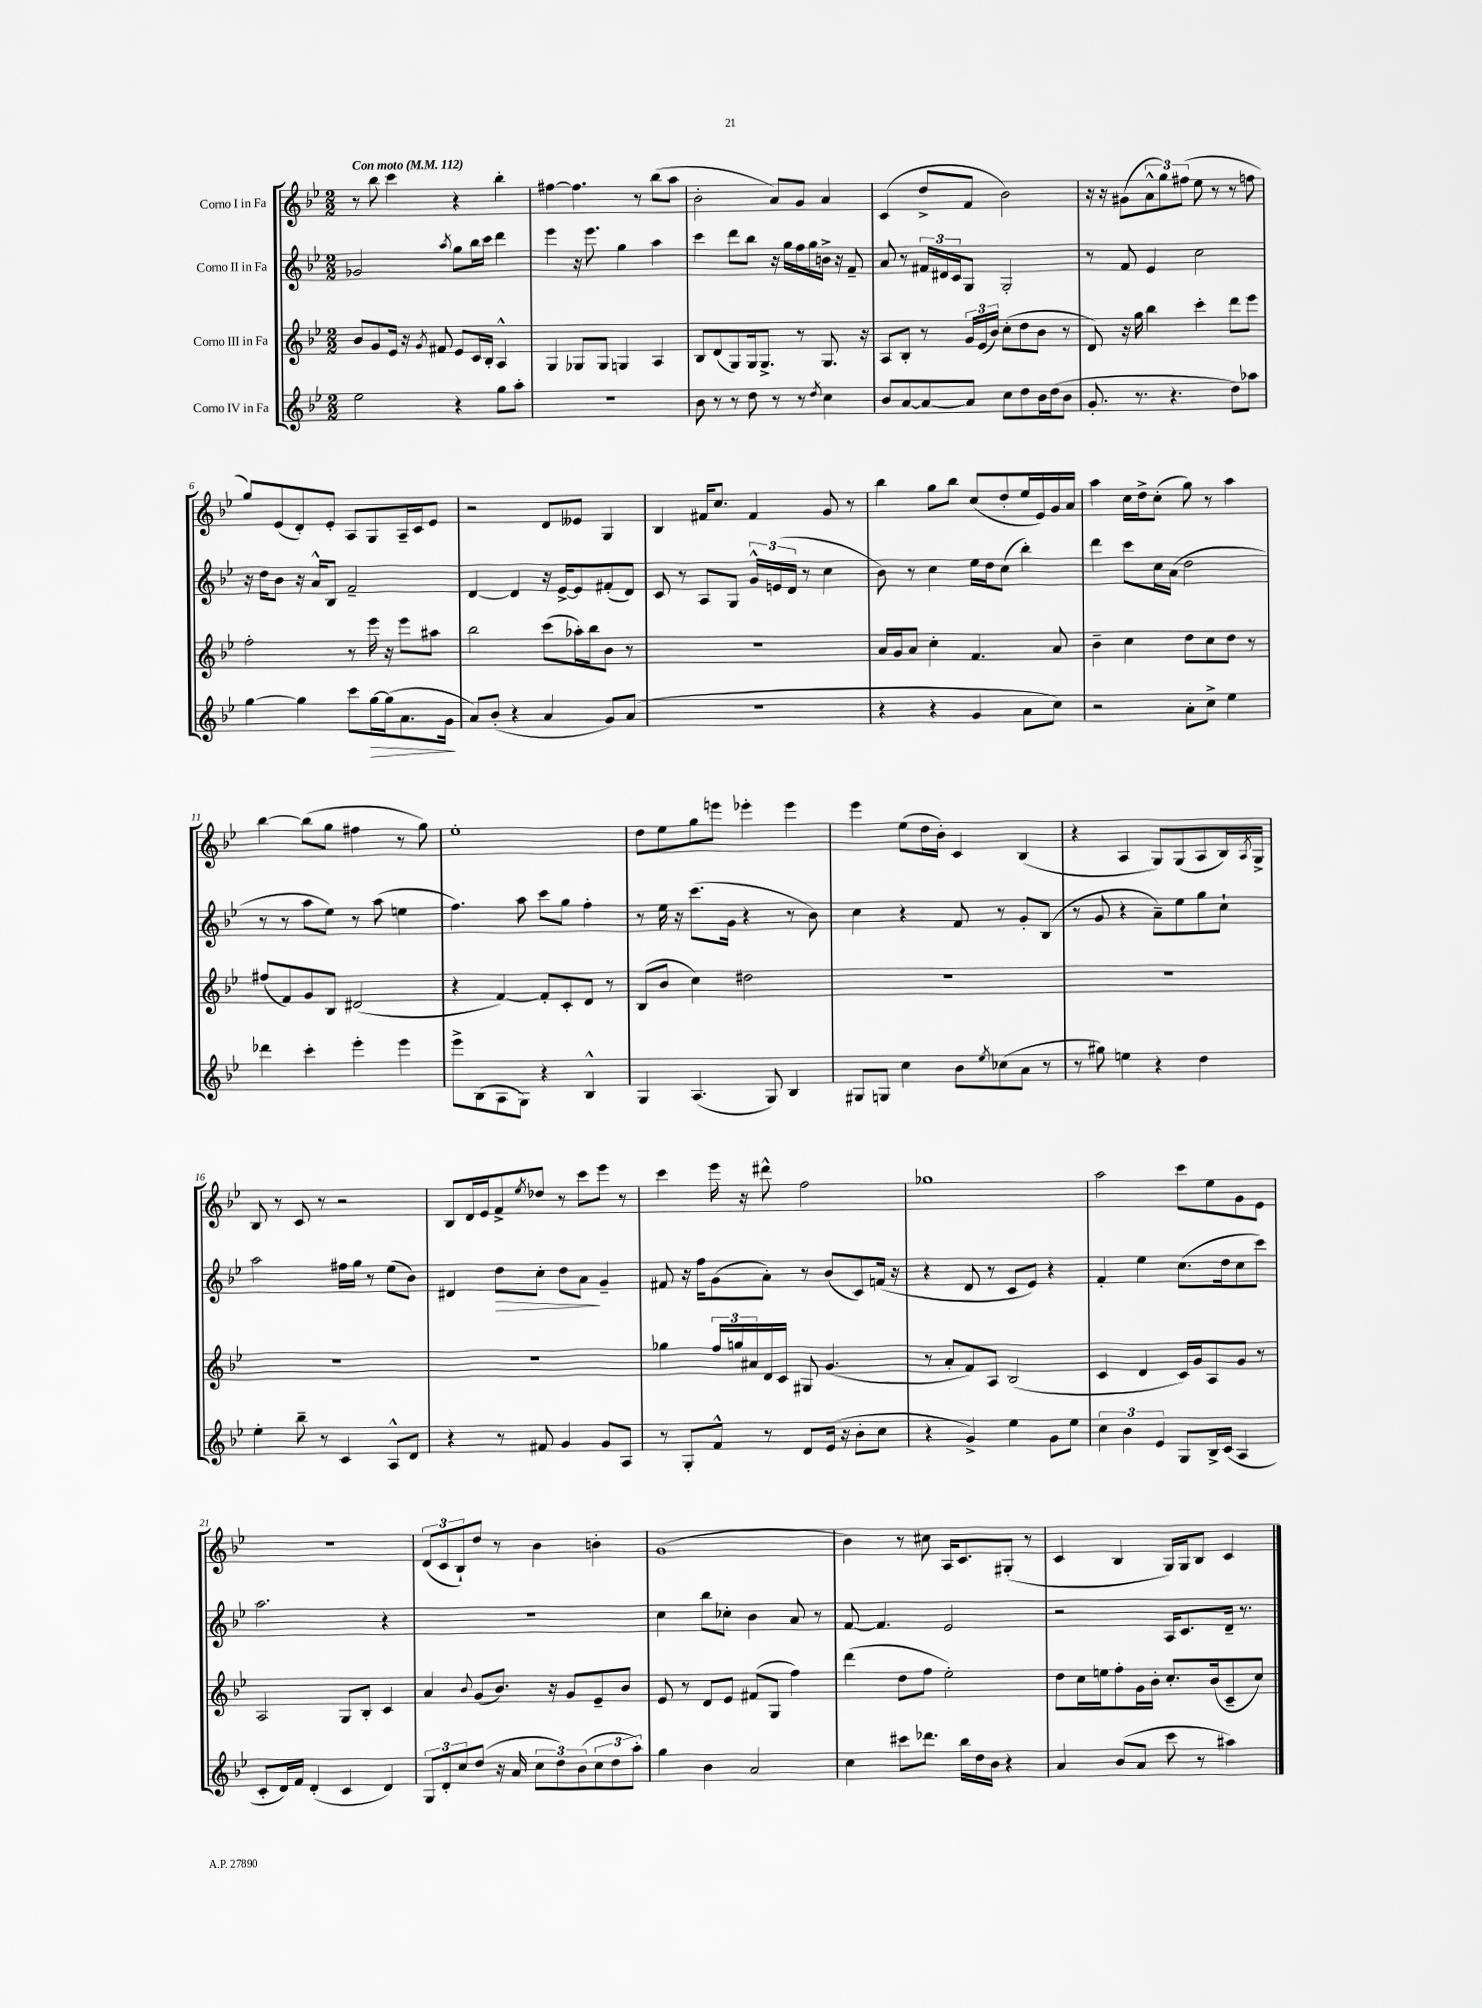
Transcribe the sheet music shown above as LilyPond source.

<<
\new StaffGroup <<
\new Staff = "s0" \with { instrumentName = "Corno I in Fa" } {
    \clef treble \key bes \major \numericTimeSignature \time 2/2 \tempo "Con moto" 4 = 112
    r8 bes''8 c'''4 r4 bes''4-. |
    fis''4~ fis''4. r8 bes''8( a''8 |
    bes'2-. a'8) g'8 a'4 |
    c'4( d''8-> f'8 bes'2) |
    r16 r16 gis'8( \tuplet 3/2 { a'8-^ g''8) fis''8( } ees''8 r8 r8 f''8 |
    g''8) ees'8( d'8-.) ees'8-. a8 g8 a16-- c'16 ees'8 |
    r2 d'8 eeses'8 g4 |
    bes4 fis'16 c''8. fis'4 g'8 r8 |
    bes''4 g''8 bes''8 c''8( d''8-. ees''16 ees'16) g'16 a'16 |
    a''4 c''16 d''16-> c''8-.( g''8) r8 a''4 |
    bes''4~ bes''8( g''8 fis''4 r8 g''8) |
    ees''1-. |
    d''8 ees''8 g''8 e'''8 ees'''4-. ees'''4 |
    ees'''4 ees''8( d''16 bes'16-.) c'4 bes4( |
    r4 a4 g8) g8( a8 bes16) \acciaccatura { a8 } g16-> |
    bes8 r8 c'8 r8 r2 |
    bes8 d'16 ees'16 f'8-> \acciaccatura { ees''8 } des''8 r8 c'''8 ees'''8 r8 |
    c'''4 ees'''16 r16 dis'''8-^ f''2 |
    ges''1 |
    a''2 c'''8 ees''8 g'8 ees'8 |
    R1 |
    \tuplet 3/2 { d'8( c'8 bes8-!) } d''8 r8 bes'4 b'4-. |
    g'1( |
    bes'4) r8 cis''8 a16 c'8. gis8-.( r8 |
    c'4 bes4 g16) g16 bes8 c'4 \bar "|." |
}
\new Staff = "s1" \with { instrumentName = "Corno II in Fa" } {
    \clef treble \key bes \major \numericTimeSignature \time 2/2
    ges'2 \acciaccatura { a''8 } g''8 bes''16 c'''16 d'''4 |
    ees'''4 r16 ees'''8. g''4 a''4 |
    c'''4 d'''8 bes''8 r16 g''16 f''16 g''16 b'16-> r16 f'8-- |
    a'8 r8 \tuplet 3/2 { fis'16 dis'16 c'16 } g8 g2-. |
    r8 f'8 ees'4 c''2 |
    r16 d''16 bes'8 r16 a'16-^ bes8 f'2-- |
    d'4~ d'4 r16 ees'16~-> ees'8 fis'8-.( d'8) |
    c'8 r8 a8 g8 \tuplet 3/2 { g'16-^ e'16( d'16 } r8 c''4 |
    bes'8) r8 c''4 ees''16 d''16 c''8( bes''4-.) |
    d'''4 c'''8 c''16 a'16( d''2 |
    r8 r8 a''8 ees''8) r8 a''8( e''4 |
    f''4.) a''8 c'''8 g''8 f''4-. |
    r8 ees''16 r16 c'''8.( g'16 r4 r8 bes'8) |
    c''4 r4 f'8 r8 g'8-. bes8( |
    r8 g'8 r4 a'8--) ees''8 g''8 c''8-! |
    a''2 fis''16 g''16 r8 ees''8( bes'8) |
    dis'4 d''8\> c''8-. d''8 a'8\! g'4-- |
    fis'8 r16 f''16 g'8( a'8-.) r8 bes'8( c'8) f'16( r16 |
    r4 d'8 r8 c'8 ees'8) r4 |
    f'4-. ees''4 c''8.( d''16 c''8 c'''8) |
    a''2. r4 |
    r1 |
    c''4 bes''8 ces''8-. bes'4 a'8 r8 |
    f'8~ f'4. ees'2 |
    r2 a16 c'8. d'16-- r8. \bar "|." |
}
\new Staff = "s2" \with { instrumentName = "Corno III in Fa" } {
    \clef treble \key bes \major \numericTimeSignature \time 2/2
    bes'8 g'8 ees'16 r16 \acciaccatura { g'8 } fis'8 ees'8 c'16 bes16-. a4-^ |
    g4 ges8 ges8 g4 a4 |
    bes8 d'8( g8) g16 g8.-> r8 g8. r16 |
    a8 bes8-. r8 \tuplet 3/2 { g'16 ees'16( bes'16) } c''8-.( d''8 bes'8 r8 |
    d'8) r16 g''16 bes''4 c'''4-. d'''8 ees'''8 |
    f''2-. r8 ees'''16 r16 ees'''8 ais''8 |
    bes''2 c'''8( aes''16-.) bes''16 bes'8 r8 |
    R1 |
    a'16 g'16 a'8 c''4-. f'4. a'8 |
    bes'4-- c''4 d''8 c''8 d''8 r8 |
    fis''8( f'8) g'8 bes8 dis'2( |
    r4 f'4~) f'8-. c'8-. d'8 r8 |
    bes8( bes'8 c''4) dis''2 |
    R1 |
    R1 |
    R1 |
    R1 |
    ges''4 \tuplet 3/2 { f''16 g''16 ais'16 } d'16 c'16 gis8 g'4.( |
    r8 a'8-. f'8) a8 bes2( |
    c'4 d'4 c'16) g'16 a8 g'8 r8 |
    a2 g8 bes8-. c'4 |
    a'4 \appoggiatura { bes'8 } g'8( bes'8.) r16 g'8 ees'8-- bes'8 |
    ees'8 r8 d'8 ees'8 fis'8( g8 f''4) |
    d'''4( d''8 f''8 ees''2-.) |
    d''8 c''16 e''16 f''8-. g'16 bes'16-. c''8.-. bes'16( c'8-- c''8) \bar "|." |
}
\new Staff = "s3" \with { instrumentName = "Corno IV in Fa" } {
    \clef treble \key bes \major \numericTimeSignature \time 2/2
    ees''2 r4 g''8 a''8-. |
    R1 |
    bes'8 r8 r8 d''8 r8 r8 \acciaccatura { d''8 } c''4 |
    bes'8 a'8~ a'8~ a'8 c''8 d''8 bes'16 d''16( bes'8 |
    g'8.-. r8. r4. d''8) aes''8 |
    g''4~ g''4 c'''8 g''16~\> g''16( a'8. g'16\! |
    a'8) bes'8-.( r4 a'4 g'8) a'8( |
    R1 |
    r4 r4 g'4 a'8 c''8) |
    r2 a'8-. c''8-> ees''4 |
    des'''4 c'''4-. ees'''4-. ees'''4 |
    ees'''8-> bes8( a8 g8) r4 bes4-^ |
    g4 a4.( g8) bes4 |
    gis8 g8 c''4 bes'8 \acciaccatura { ees''8 } ces''8( a'8 r8 |
    r8 gis''8) e''4 r4 d''4 |
    ees''4-. bes''8-- r8 c'4 a8-^ d'8 |
    r4 r8 fis'8 g'4 g'8 a8 |
    r8 g8-. f'8-^ r8 d'8 ees'16( r16 bes'8-. c''8 |
    r4 g'4->) ees''4 g'8 ees''8 |
    \tuplet 3/2 { c''4 bes'4 ees'4 } g8 bes16-> c'16( a4 |
    c'8-. d'16) f'16 d'4-.( c'4 d'4) |
    \tuplet 3/2 { g8 d'8-. c''8 } d''8( r16 a'16 \tuplet 3/2 { c''8 d''8) bes'8( } \tuplet 3/2 { c''8 d''8 a''8-.) } |
    g''4 bes'4 a'2 |
    c''4 cis'''8 des'''8. bes''16 d''16 bes'16 r4 |
    a'4 bes'8( a'8 c'''8 r8 ais''4) \bar "|." |
}
>>
>>
